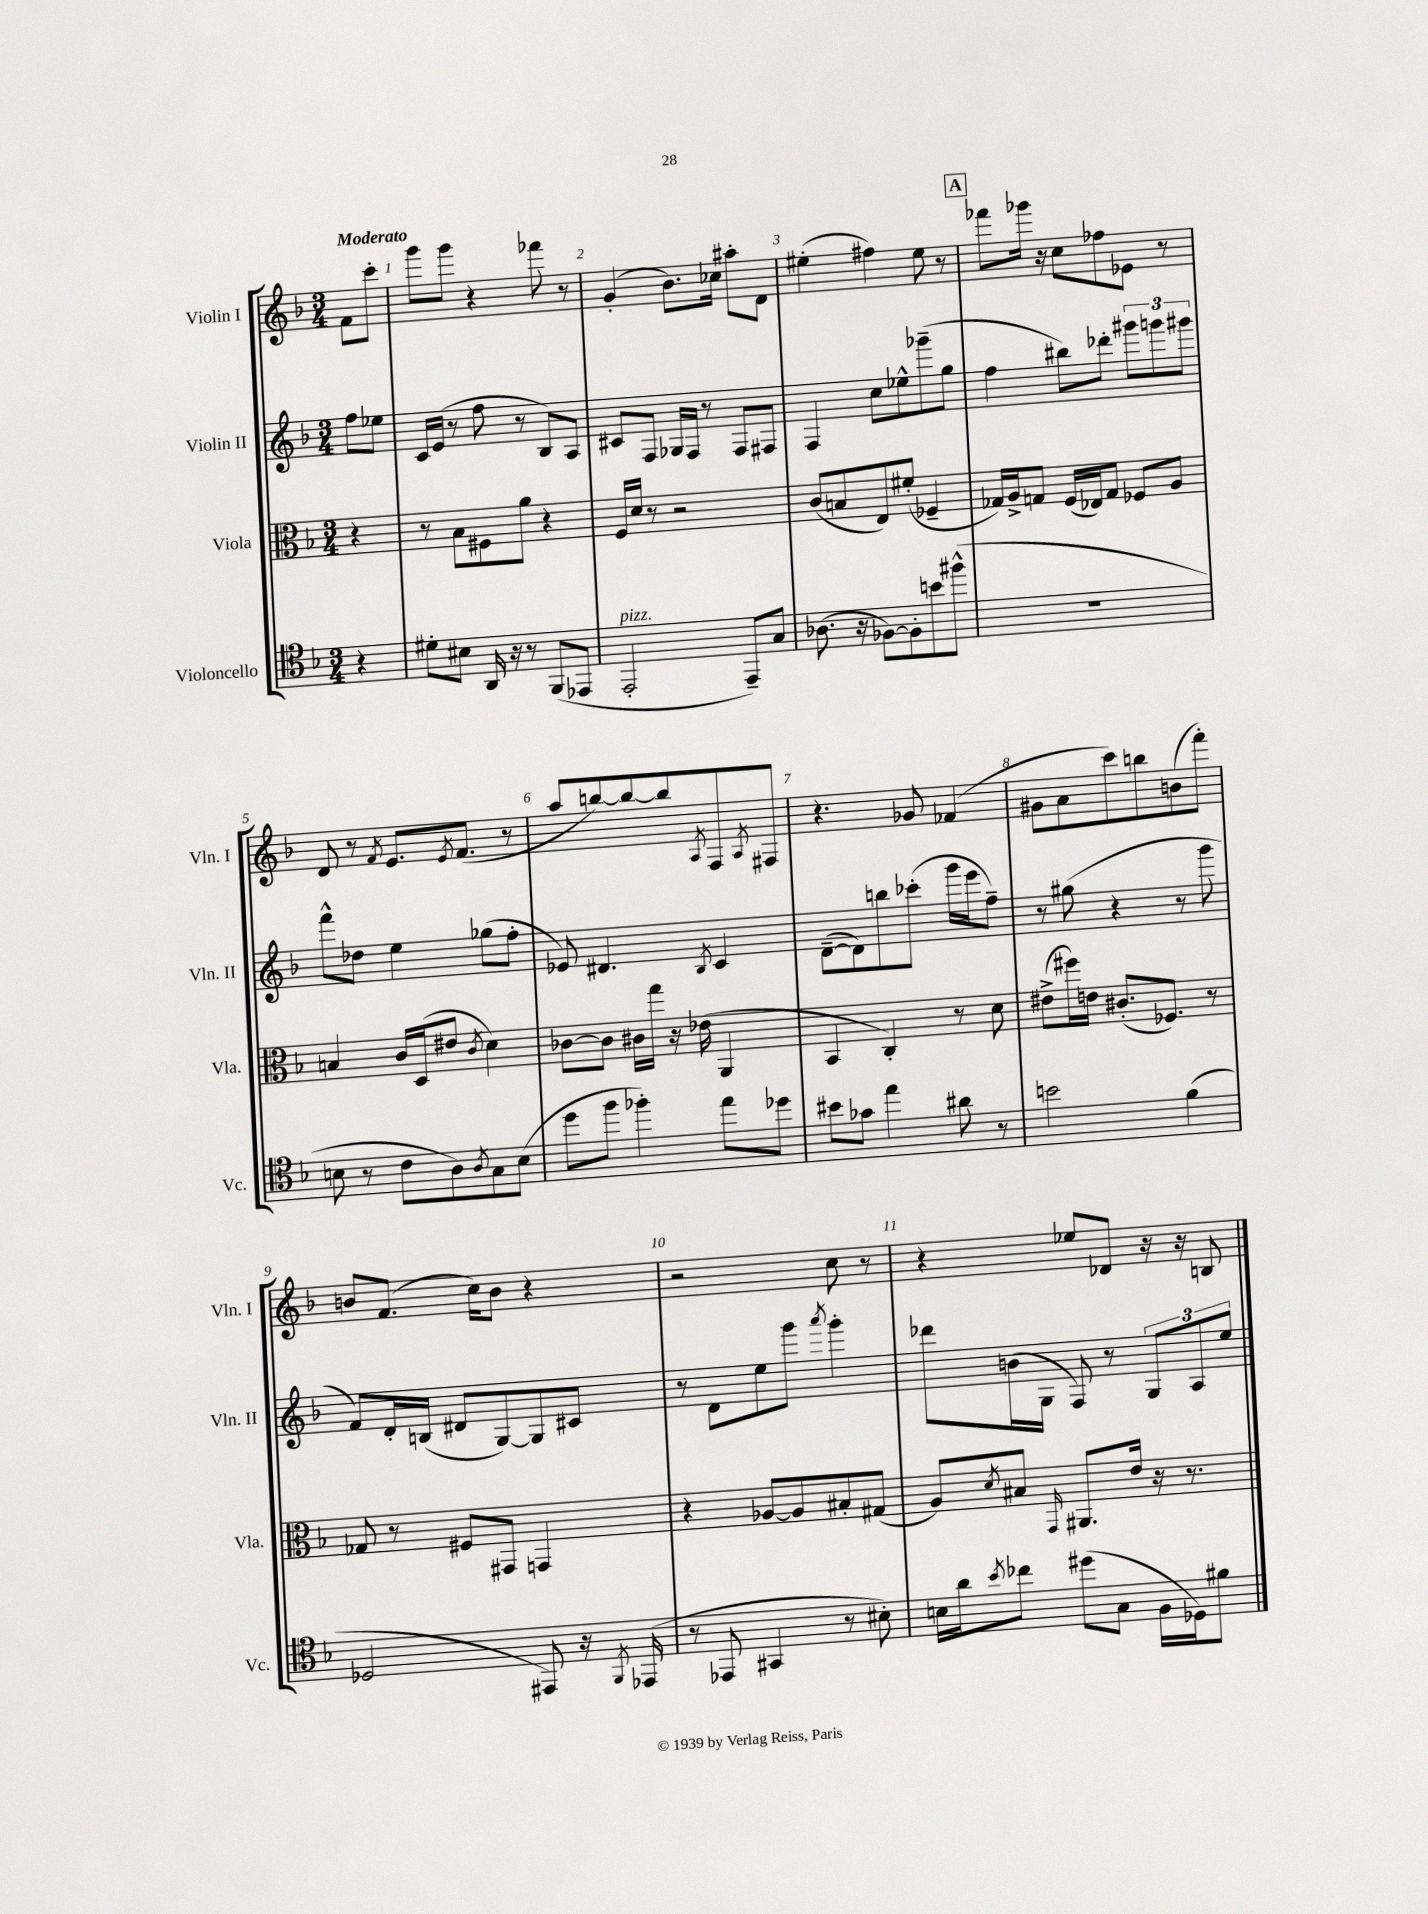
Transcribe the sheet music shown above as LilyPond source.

<<
\new StaffGroup <<
\new Staff = "s0" \with { instrumentName = "Violin I" shortInstrumentName = "Vln. I" } {
    \clef treble \key f \major \numericTimeSignature \time 3/4 \partial 4 \tempo "Moderato"
    f'8 c'''8-. |
    g'''8 g'''8 r4 fes'''8 r8 |
    g'4-.( bes'8.) ces''16 ais''8-. d'8 |
    eis''4-.( fis''4) eis''8 r8 |
    \mark \markup { \box "A" } fes'''8 ges'''16 r16 c''8 fes''8 ees'8 r8 |
    d'8 r8 \acciaccatura { f'8 } e'8. \acciaccatura { e'8 } f'8.( r8 |
    a''8 b''8~) b''8~ b''8 \acciaccatura { a8 } f8 \acciaccatura { a8 } fis8 |
    r4. ges'8 fes'4( |
    gis'8 a'8 c'''8) b''8 b'8( f'''8-.) |
    b'8 f'8.( c''16) b'8 r4 |
    r2 c''8 r8 |
    r4 ees''8 des'8 r16 r16 b8 \bar "|." |
}
\new Staff = "s1" \with { instrumentName = "Violin II" shortInstrumentName = "Vln. II" } {
    \clef treble \key f \major \numericTimeSignature \time 3/4 \partial 4
    f''8 ees''8 |
    c'16 e'16( r8 f''8 r8 bes8) a8 |
    cis'8 f8 ges16 f16 r8 f8 fis8 |
    f4 c''8 ees''8-^ ges'''8--( g''8 |
    \mark \markup { \box "A" } f''4 bis''8) des'''8-. \tuplet 3/2 { gis'''8 g'''8 gis'''8 } |
    f'''8-^ des''8 e''4 ges''8( f''8-. |
    ees'8) dis'4. \acciaccatura { bes8 } c'4 |
    d'8~--( d'8) b''8 ces'''8-.( g'''16 e'''16 f''8--) |
    r8 gis''8( r4 r8 g'''8 |
    f'8) d'16-. b16( dis'8 g8~) g8 cis'8 |
    r8 d'8 e''8 g'''8 \acciaccatura { a'''8 } g'''4-. |
    des'''8 b'16( g16 f8) r8 \tuplet 3/2 { g8 a8 e''8 } \bar "|." |
}
\new Staff = "s2" \with { instrumentName = "Viola" shortInstrumentName = "Vla." } {
    \clef alto \key f \major \numericTimeSignature \time 3/4 \partial 4
    r4 |
    r8 bes8 fis8 a'8 r4 |
    f16 d'16 r8 r2 |
    c'8( b8 e8) fis'8-.( fes4-- |
    \mark \markup { \box "A" } ges16) a16-> g8 f16( ees16) g8 fes8 a8 |
    b4 c'16 d16( eis'8 \acciaccatura { c'8 } d'4) |
    ces'8~ ces'8 cis'16 g''16 r16 ees'16( a,4 |
    bes,4 c4-.) r8 d'8 |
    eis'8->( fis''16) e'16 cis'8.-.( fes8.) r8 |
    ges8 r8 fis8 gis,8 g,4 |
    r4 aes8~ aes8 bis8-. gis8( |
    a8) \acciaccatura { d'8 } bis8 \grace { g,16 } ais,8. e'16 r16 r8. \bar "|." |
}
\new Staff = "s3" \with { instrumentName = "Violoncello" shortInstrumentName = "Vc." } {
    \clef tenor \key f \major \numericTimeSignature \time 3/4 \partial 4
    r4 |
    dis'8-. bis8 a,16 r16 r8 f,8( ees,8 |
    e,2-.^\markup { \italic "pizz." } e,8--) g8 |
    aes8.( r16 fes8~) fes8-. b'8 fis''8-^( |
    \mark \markup { \box "A" } R2. |
    b8 r8 c'8 a8) \acciaccatura { a8 } g8 b8( |
    d''8 f''8 fes''4-.) e''8 des''8 |
    bis'8 ges'8 e''4 ais'8 r8 |
    b'2 f'4( |
    des2 eis,8) r16 \acciaccatura { f,8 } ees,16( |
    r8 ees,8 gis,4 r8 bis8-.) |
    b16 a'16 \acciaccatura { bes'8 } ces''8 dis''8( g8 f16 des16) fis'8 \bar "|." |
}
>>
>>
\layout { \context { \Score \override BarNumber.break-visibility = ##(#f #t #t) barNumberVisibility = #all-bar-numbers-visible } }
